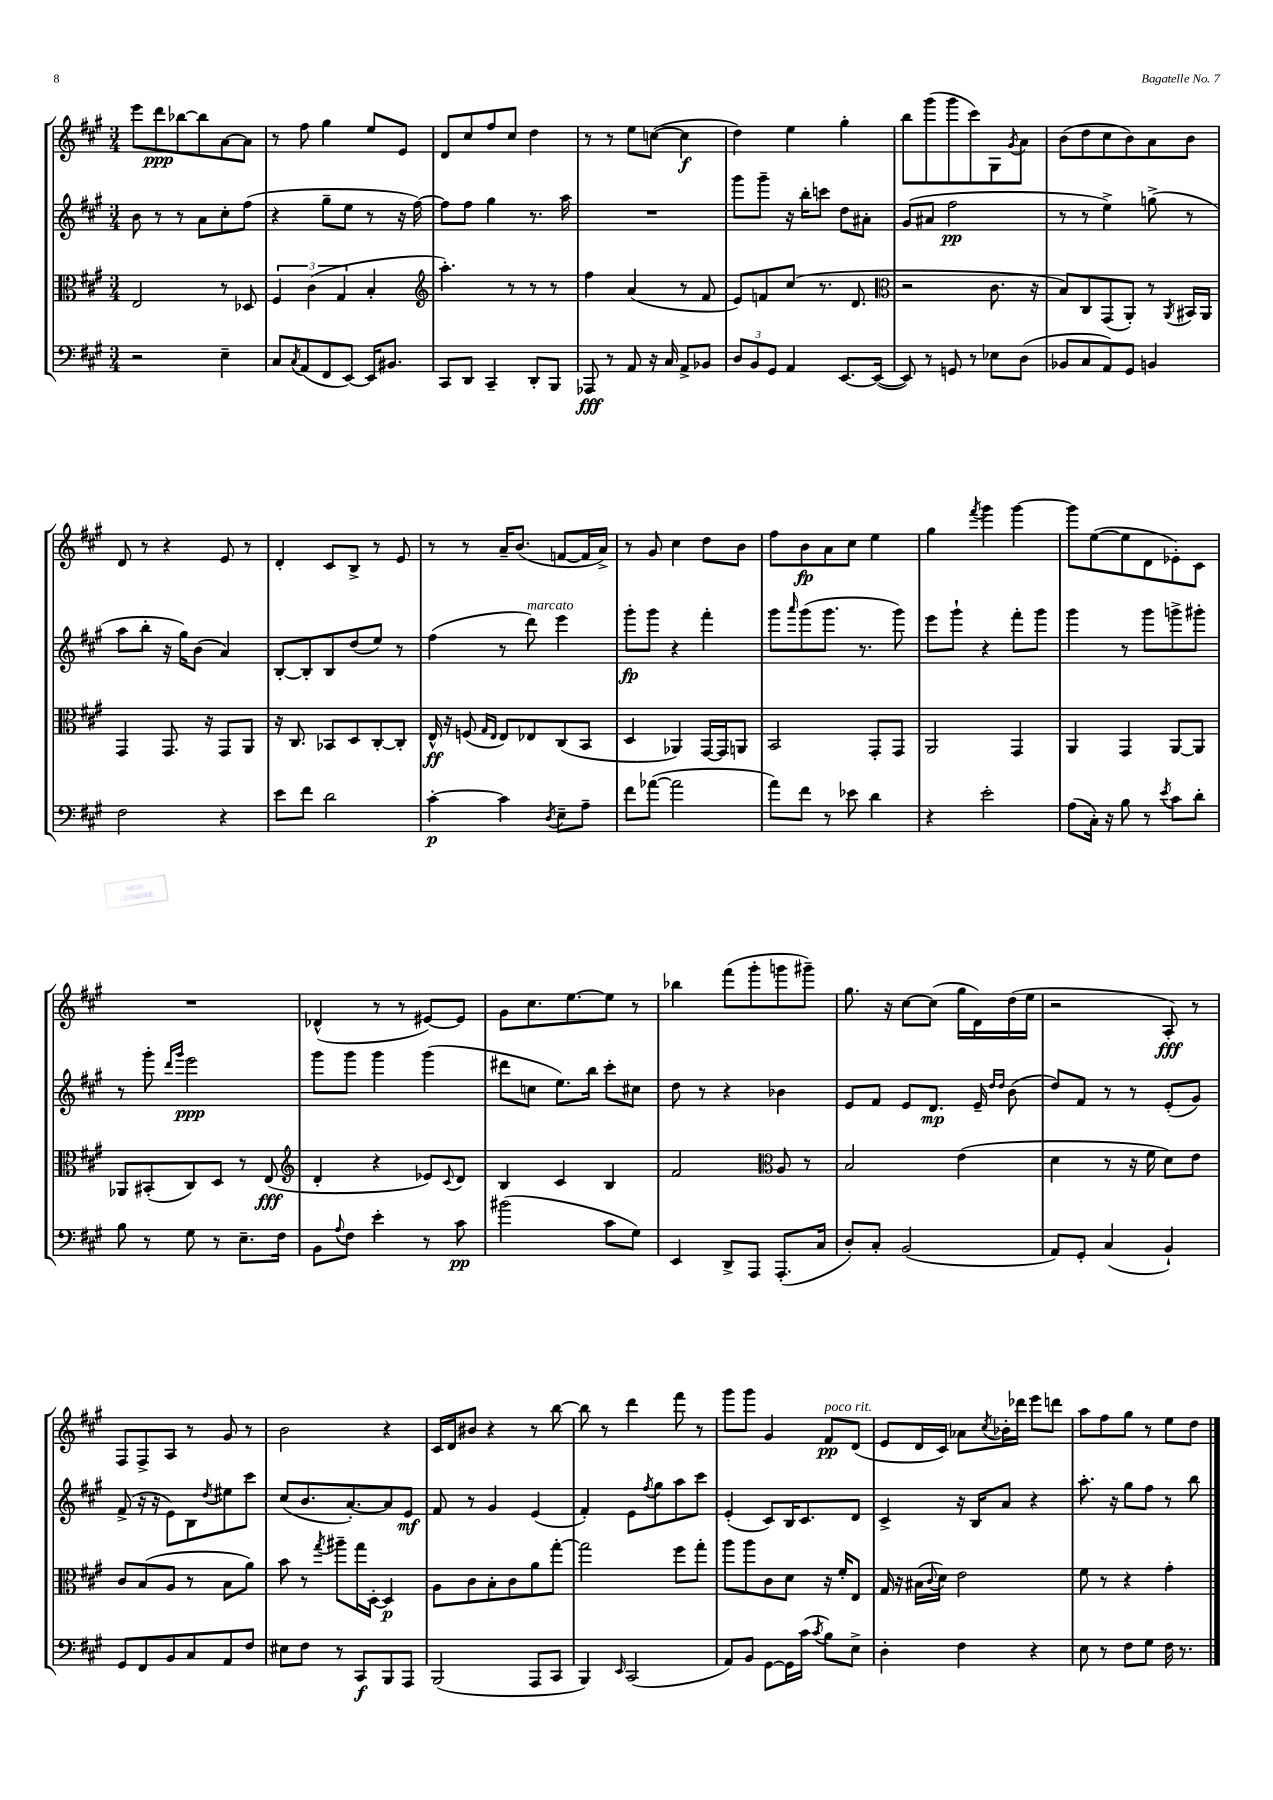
<<
\new StaffGroup <<
\new Staff = "s0" {
    \clef treble \key a \major \numericTimeSignature \time 3/4
    e'''8 d'''8\ppp bes''8~ bes''8 a'8~ a'8 |
    r8 fis''8 gis''4 e''8 e'8 |
    d'8 cis''8 fis''8 cis''8 d''4 |
    r8 r8 e''8 c''8~( c''4\f |
    d''4) e''4 gis''4-. |
    b''8 gis'''8( gis'''8 cis'''8) gis8 \acciaccatura { gis'8 } a'8 |
    b'8( d''8 cis''8 b'8) a'8 b'8 |
    d'8 r8 r4 e'8 r8 |
    d'4-. cis'8 b8-> r8 e'8 |
    r8 r8 a'16-- b'8.( f'8~ f'16 a'16->) |
    r8 gis'8 cis''4 d''8 b'8 |
    fis''8 b'8\fp a'8 cis''8 e''4 |
    gis''4 \acciaccatura { fis'''8 } gis'''4 gis'''4~ |
    gis'''8 e''8~( e''8 d'8 ees'8-.) cis'8 |
    R2. |
    des'4-^( r8 r8 eis'8~) eis'8 |
    gis'8 cis''8. e''8.~ e''8 r8 |
    bes''4 fis'''8( gis'''8-. g'''8 gis'''8--) |
    gis''8. r16 cis''8~ cis''8( gis''16 d'16) d''16( e''16 |
    r2 a8-.\fff) r8 |
    fis8 fis8-> a8 r8 gis'8 r8 |
    b'2 r4 |
    cis'16 d'16 bis'8 r4 r8 b''8~ |
    b''8 r8 d'''4 fis'''8 r8 |
    gis'''8 gis'''8 gis'4 fis'8\pp^\markup { \italic "poco rit." } d'8( |
    e'8 d'16 cis'16) aes'8 \acciaccatura { cis''8 } bes'16-. des'''16 e'''8 d'''8 |
    a''8 fis''8 gis''8 r8 e''8 d''8 \bar "|." |
}
\new Staff = "s1" {
    \clef treble \key a \major \numericTimeSignature \time 3/4
    b'8 r8 r8 a'8 cis''8-. fis''8( |
    r4 gis''8-- e''8 r8 r16 fis''16~) |
    fis''8 fis''8 gis''4 r8. a''16 |
    R2. |
    gis'''8 gis'''8-- r16 b''16-. c'''8 d''8 ais'8-. |
    gis'8( ais'8 fis''2\pp |
    r8 r8 e''4->) g''8->( r8 |
    a''8 b''8-. r16 gis''16) b'8( a'4) |
    b8~-. b8-. b8 d''8( e''8) r8 |
    fis''4( r8 d'''8^\markup { \italic "marcato" }) e'''4 |
    gis'''8-.\fp gis'''8 r4 fis'''4-. |
    gis'''8 \grace { a'''16 } gis'''8( gis'''8. r8. gis'''8) |
    e'''8 gis'''8-! r4 fis'''8-. gis'''8 |
    gis'''4 r8 gis'''8 g'''8-> gis'''8-. |
    r8 gis'''8-. \grace { d'''16 gis'''16 } e'''2\ppp |
    gis'''8 gis'''8 gis'''4 gis'''4( |
    dis'''8 c''8 e''8.) b''16 cis'''8-. cis''8 |
    d''8 r8 r4 bes'4 |
    e'8 fis'8 e'8 d'8.\mp e'16-- \grace { d''16 d''16 } b'8( |
    d''8) fis'8 r8 r8 e'8-.( gis'8) |
    fis'8->( r16 r16 e'8) b8 \acciaccatura { d''8 } eis''8 cis'''8 |
    cis''8( b'8. a'8.~-.) a'8 e'8\mf |
    fis'8 r8 gis'4 e'4( |
    fis'4-.) e'8 \acciaccatura { fis''8 } gis''8 a''8 cis'''8 |
    e'4-.( cis'8) b16 cis'8. d'8 |
    cis'4-> r16 b16 a'8 r4 |
    a''8.-. r16 gis''8 fis''8 r8 b''8 \bar "|." |
}
\new Staff = "s2" {
    \clef alto \key a \major \numericTimeSignature \time 3/4
    e2 r8 des8 |
    \tuplet 3/2 { fis4 cis'4( gis4 } b4-. |
    \clef treble a''4.-.) r8 r8 r8 |
    fis''4 a'4( r8 fis'8 |
    e'8) f'8 cis''8( r8. d'8. |
    \clef alto r2 cis'8. r16 |
    b8) cis8 gis,8( a,8-.) r8 \acciaccatura { a,8 } bis,16 a,16 |
    gis,4 gis,8. r16 gis,8 a,8 |
    r16 cis8. bes,8 d8 cis8~-. cis8-. |
    e16-^\ff r16 f8( \grace { gis16 e16 } e8) ees8 cis8( b,8 |
    d4 aes,4) gis,16~ gis,16 a,8 |
    b,2 gis,8-. gis,8 |
    a,2 gis,4 |
    a,4 gis,4 a,8~ a,8 |
    aes,8 bis,8-.( cis8) d8 r8 e8\fff( |
    \clef treble d'4-. r4 ees'8) \appoggiatura { cis'8 } d'8 |
    b4 cis'4 b4 |
    fis'2 \clef alto a8 r8 |
    b2 e'4( |
    d'4 r8 r16 fis'16 d'8) e'8 |
    cis'8 b8( a8 r8 b8 a'8) |
    b'8 r8 \acciaccatura { gis''8 } ais''8-- gis''16 d16~-. d4\p |
    a8 cis'8 b8-. cis'8 a'8 gis''8~-. |
    gis''2 fis''8 gis''8-. |
    a''8 a''8 cis'8 d'8 r16 fis'16-. e8 |
    gis16 r16 bis16( \appoggiatura { cis'8 } d'16) e'2 |
    fis'8 r8 r4 gis'4-. \bar "|." |
}
\new Staff = "s3" {
    \clef bass \key a \major \numericTimeSignature \time 3/4
    r2 e4-- |
    cis8 \acciaccatura { cis8 } a,8( fis,8 e,8~) e,16 bis,8. |
    cis,8 d,8 cis,4-- d,8-. b,,8 |
    aes,,8\fff r8 a,8 r16 cis16 a,8-> bes,8 |
    \tuplet 3/2 { d8 b,8 gis,8 } a,4 e,8.~ e,16~( |
    e,8) r8 g,8 r8 ees8 d8( |
    bes,8 cis8 a,8) gis,8 b,4 |
    fis2 r4 |
    e'8 fis'8 d'2 |
    cis'4~-.\p cis'4 \acciaccatura { d8 } e8-- a8-- |
    fis'8 aes'8~( aes'2 |
    a'8) fis'8 r8 ees'8 d'4 |
    r4 e'2-. |
    a8( cis16-.) r16 b8 r8 \acciaccatura { e'8 } cis'8 d'8-. |
    b8 r8 gis8 r8 e8.-- fis16 |
    b,8 \appoggiatura { a8 } fis8 e'4-. r8 cis'8\pp |
    bis'2( cis'8 gis8) |
    e,4 d,8-> a,,8 a,,8.-.( cis16 |
    d8-.) cis8-. b,2( |
    a,8) gis,8-. cis4( b,4-!) |
    gis,8 fis,8 b,8 cis8 a,8 fis8 |
    eis8 fis8 r8 cis,8\f b,,8 a,,8 |
    b,,2( a,,8 cis,8 |
    b,,4) \grace { e,16 } cis,2( |
    a,8) b,8 gis,8~ gis,16 cis'16( \acciaccatura { cis'8 } b8) e8-> |
    d4-. fis4 r4 |
    e8 r8 fis8 gis8 fis16 r8. \bar "|." |
}
>>
>>
\layout { \context { \Score \remove "Bar_number_engraver" } }
